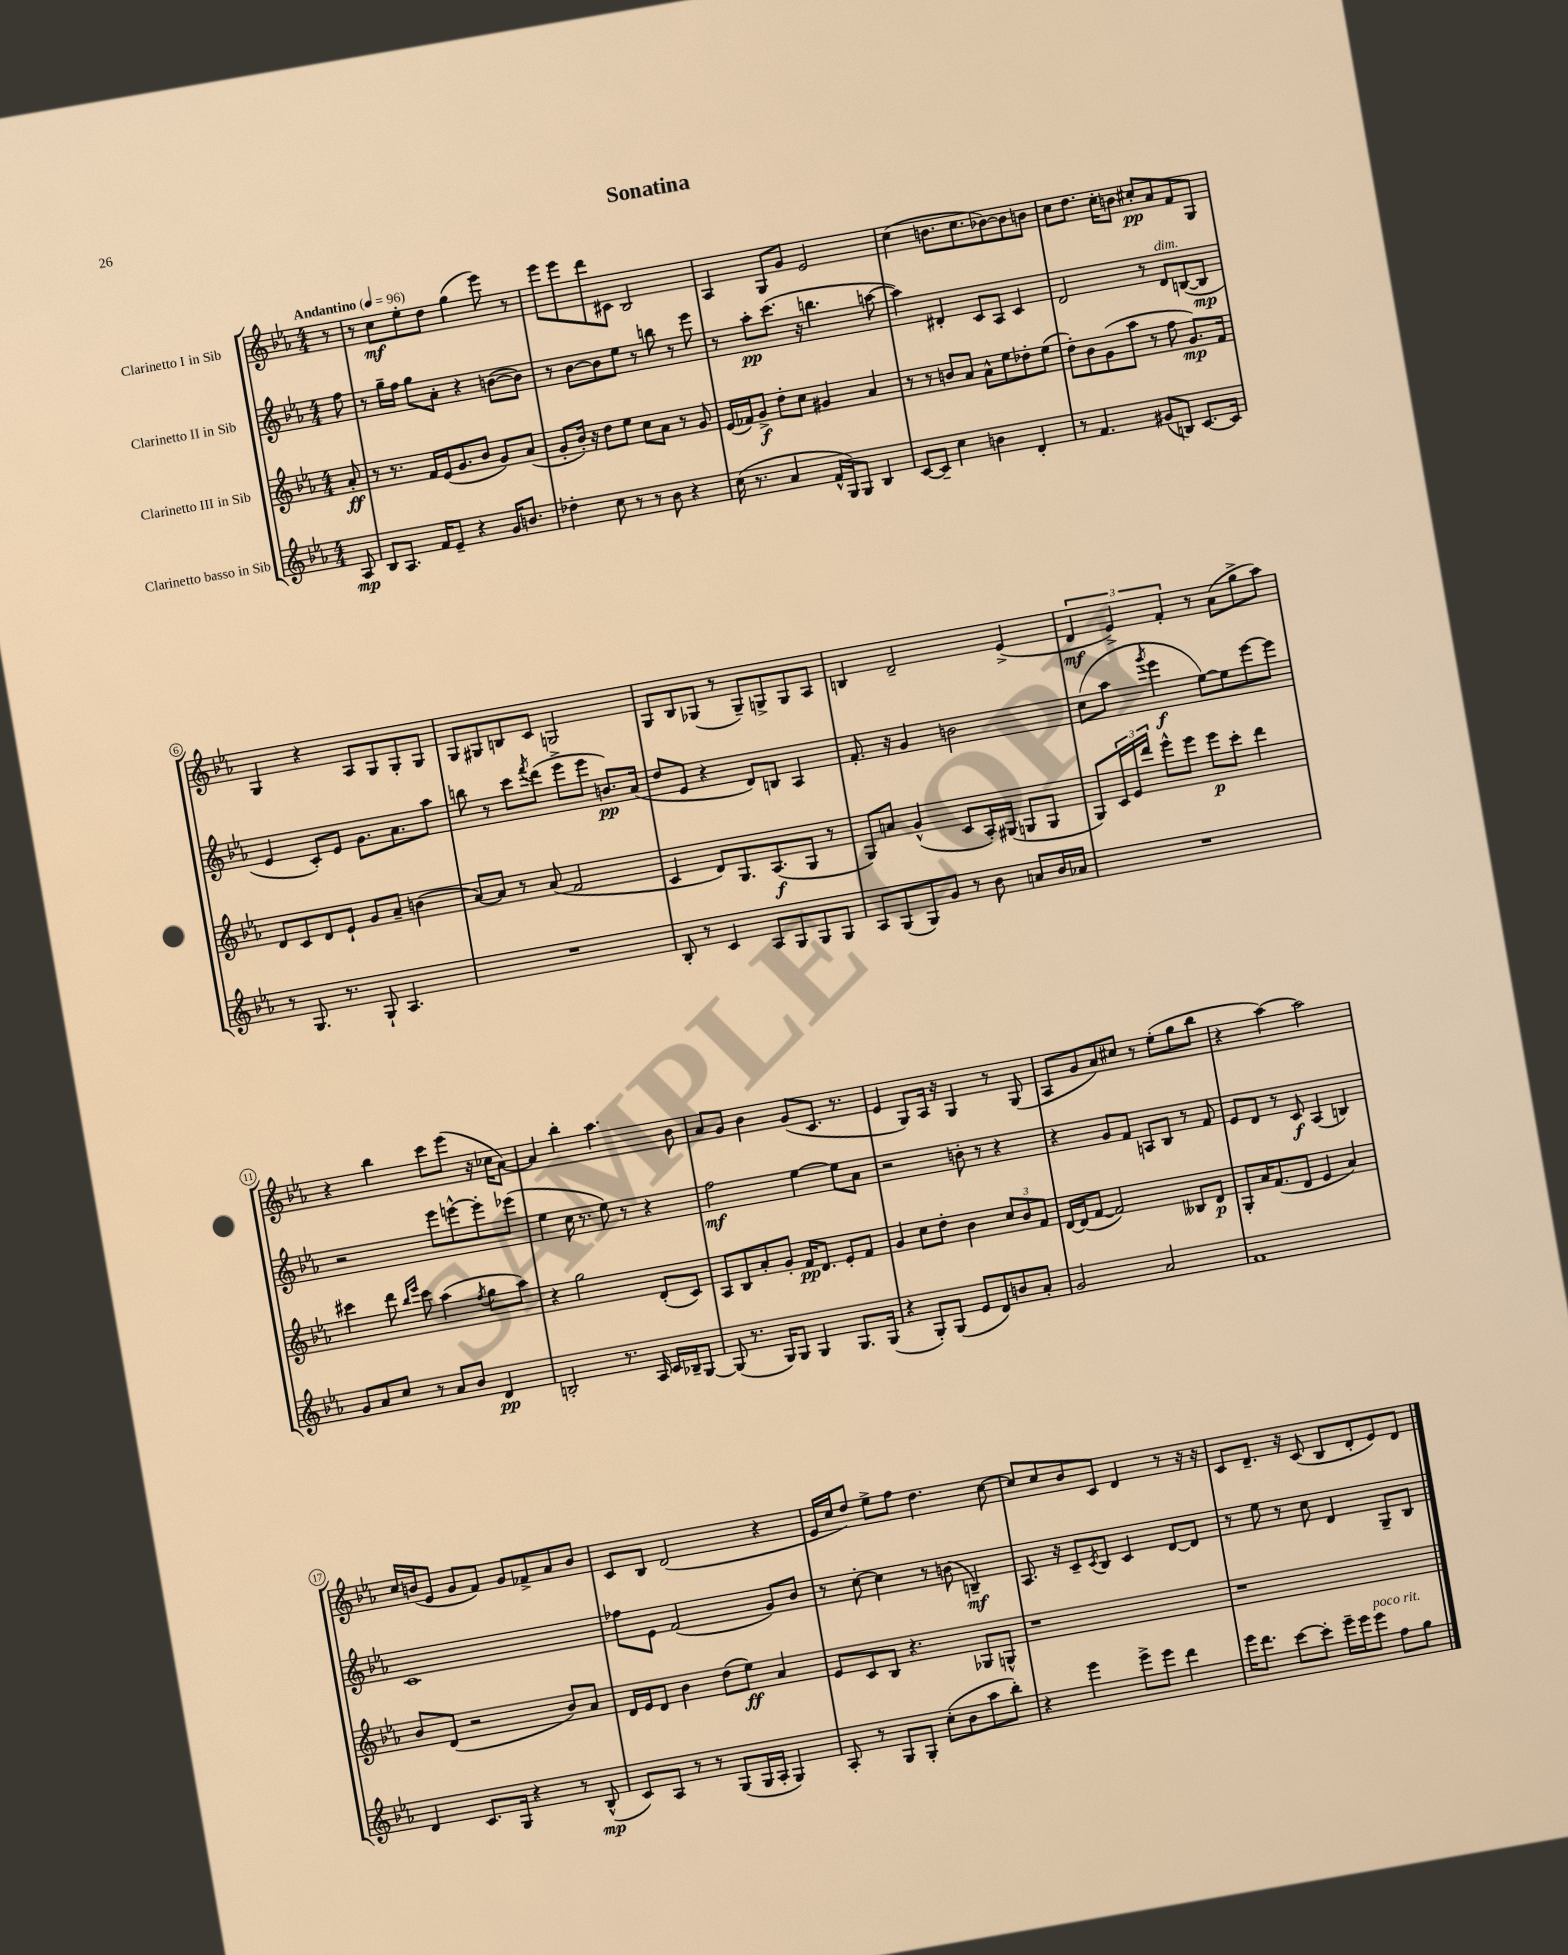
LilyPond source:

\header { title = "Sonatina" }
<<
\new StaffGroup <<
\new Staff = "s0" \with { instrumentName = "Clarinetto I in Sib" } {
    \clef treble \key ees \major \numericTimeSignature \time 4/4 \partial 8 \tempo "Andantino" 4 = 96
    r8 |
    r8 c''8\mf ees''8-. d''8 g''4( ees'''8) r8 |
    ees'''8 ees'''8 d'''8 cis'8 bes2 |
    aes4 g8 g'8 ees'2 |
    c''4( b'8. c''8. bes'8~) bes'8 b'8 |
    c''8 d''8. c''16-. b'8 cis''8-.\pp aes'8 f'8 g8 |
    g4 r4 aes8 g8 g8-. g8 |
    g8 gis8 b8 c'8 g2 |
    g8 bes8 ges8( r8 ges8--) g8-> g8 aes8 |
    b4 d'2-- ees'4->( |
    \tuplet 3/2 { d'4\mf ees'4->) f'4-. } r8 aes'8( g''8-> aes''8) |
    r4 bes''4 c'''8 ees'''8( r16 ces''16 aes'8~) |
    aes'4 bes''4-. aes''4. bes'8 |
    aes'8 g'8 bes'4 g'8( c'8. r8. |
    ees'4 g8) aes16 r16 g4 r8 g8( |
    aes8 g'8 aes'8) cis''8 r8 ees''8-.( g''8 bes''8 |
    r4 aes''4~) aes''2 |
    c''16 b'16( ees'8 g'8 f'8) g'8 fes'8-> aes'8 b'8 |
    c'8 bes8 d'2( r4 |
    ees'16 c''16 d''8) ees''8-> f''8 d''4. c''8~ |
    c''8 c''8 bes'8 c'8 d'4 r8 r16 r16 |
    c'8 d'8.-- r16 c'8( bes8 d'8-. ees'8) d'8 \bar "|." |
}
\new Staff = "s1" \with { instrumentName = "Clarinetto II in Sib" } {
    \clef treble \key ees \major \numericTimeSignature \time 4/4 \partial 8
    f''8 |
    r8 g''16-- f''16 g''8 aes'8-. r4 b'8~( b'8) |
    r8 bes'8~ bes'8 ees''8 r8 b''8 r8 ees'''8 |
    r8 aes''8-.\pp c'''8.( r16 b''4. a''8~ |
    a''4) dis'4-. c'8 aes8 c'4 |
    d'2 r8 d'8^\markup { \italic "dim." } b8~( b8\mp |
    ees'4 c'8-.) ees'8 g'8. aes'8. aes''8 |
    b''8 r8 c'''8 \acciaccatura { f'''8 } d'''8( ees'''8-> ees'''8 b'8.\pp) aes'16( |
    d''8 ees'8 r4 d'8) b8 aes4 |
    f'8.-. r16 g'4 b'2 |
    c''8( aes''8 \acciaccatura { g'''8 } ees'''4\f ees''8~) ees''8 ees'''8~ ees'''8 |
    r2 ees'''8 e'''8~-^ e'''8-. ees'''8( |
    ees''4 c''16 r8. ees''8) r8 r4 |
    f''2\mf ees''4~ ees''8 aes'8 |
    r2 b'8-. r8 r4 |
    r4 g'8 f'8 a8 bes8 r8 f'8 |
    ees'8 d'8 r8 c'8\f aes4( b4) |
    c'1 |
    fes''8 ees'8 f'2( g'8) bes'8 |
    r8 c''8~-. c''4 r8 b'8( b4--\mf) |
    aes8. r16 c'8-- \acciaccatura { c'8 } bes8 c'4 d'8~ d'8 |
    r8 ees''8 r8 c''8 d'4 g8-- bes8 \bar "|." |
}
\new Staff = "s2" \with { instrumentName = "Clarinetto III in Sib" } {
    \clef treble \key ees \major \numericTimeSignature \time 4/4 \partial 8
    aes'8-.\ff |
    r8 r8. f'16 ees'16( g'8. bes'8 g'8) aes'8( |
    g'8-. bes'16-.) r16 d''8 ees''8 c''8 aes'8 r8 g'8 |
    ees'16( fes'16) g'8->\f d''8-. c''8 gis'4 aes'4 |
    r8 r8 b'8 aes'8 aes'8-^ ees''8 des''8-. ees''8( |
    d''8-.) bes'8 g'8( aes''8 r8 f''8 g'8.\mp) f'16 |
    d'8 c'8 d'8 ees'8-! g'8 aes'8-- b'4( |
    aes'8~) aes'8 r8 aes'8( f'2 |
    c'4 d'8) g8. aes8.\f( g8 r8 |
    g8) a'8 g'4-^( c'8 aes16-.) gis16( g8 g8 |
    g8) \tuplet 3/2 { c'16 ees'16 d'''16 } ees'''8-^ ees'''8 ees'''8\p c'''8-. d'''4 |
    cis'''4 d'''8 \grace { bes''16 ees'''16 } cis'''8 aes''4( \acciaccatura { f''8 } g''8 aes''8) |
    r4 g''2 d'8-.( c'8) |
    aes8 bes8 aes'8-. g'8-. f'16\pp d'8. ees'8-. f'8 |
    g'4 c''8 d''8-. bes'4 \tuplet 3/2 { c''8 bes'8 f'8 } |
    d'16~ d'16( f'8~ f'2) beses8 d'8\p |
    g8-. aes'16 f'8.( d'8 ees'4 aes'4) |
    bes'8 d'8( r2 bes'8) aes'8 |
    d'16 ees'16 d'8 bes'4 d''8( ees''8\ff) aes'4 |
    ees'8 c'8 bes8 r4. ges8 g8-^ |
    r1 |
    r1 \bar "|." |
}
\new Staff = "s3" \with { instrumentName = "Clarinetto basso in Sib" } {
    \clef treble \key ees \major \numericTimeSignature \time 4/4 \partial 8
    aes8\mp |
    bes8 aes8. f'16 ees'8-- r4 g'16 b'8. |
    des''4-. c''8 r8 r8 bes'8 r4 |
    c''16( r8. aes'4 f'16-^ g16) g8 bes4 |
    c'8~ c'8-- c''4 b'4 d'4-. |
    r8 f'4. gis'8( b8) c'8.~ c'16 |
    r8 g8. r8. g8-! aes4. |
    R1 |
    bes8-. r8 c'4 aes8 g8 g8 g8 |
    aes8 g8( g8) g'8 r8 bes'8 a'8 bes'16 aes'16 |
    R1 |
    g'8 aes'8 c''8 r8 aes'8 bes'8 d'4\pp |
    b2-. r8. aes16 c'16 bes16-- g8~ |
    g8( r8. g16) g8 g4 g8. g16( |
    r4 g8-.) g8( ees'8 d'8) b'8 aes'8-. |
    g'2 aes'2 |
    f'1 |
    d'4 c'8. g16 r4 r8 bes8-^\mp( |
    c'8) aes8 r8 r8 g8( g16 aes16-. g4) |
    aes8-. r8 g8 g8-. c''8-.( bes'8 aes''8 bes''8-.) |
    r4 ees'''4 ees'''8-> ees'''8 d'''4 |
    ees'''16 d'''8. c'''8~ c'''8-. ees'''16-- ees'''16 ees'''8^\markup { \italic "poco rit." } f''8 g''8 \bar "|." |
}
>>
>>
\layout { \context { \Score \override BarNumber.stencil = #(make-stencil-circler 0.1 0.3 ly:text-interface::print) } }
